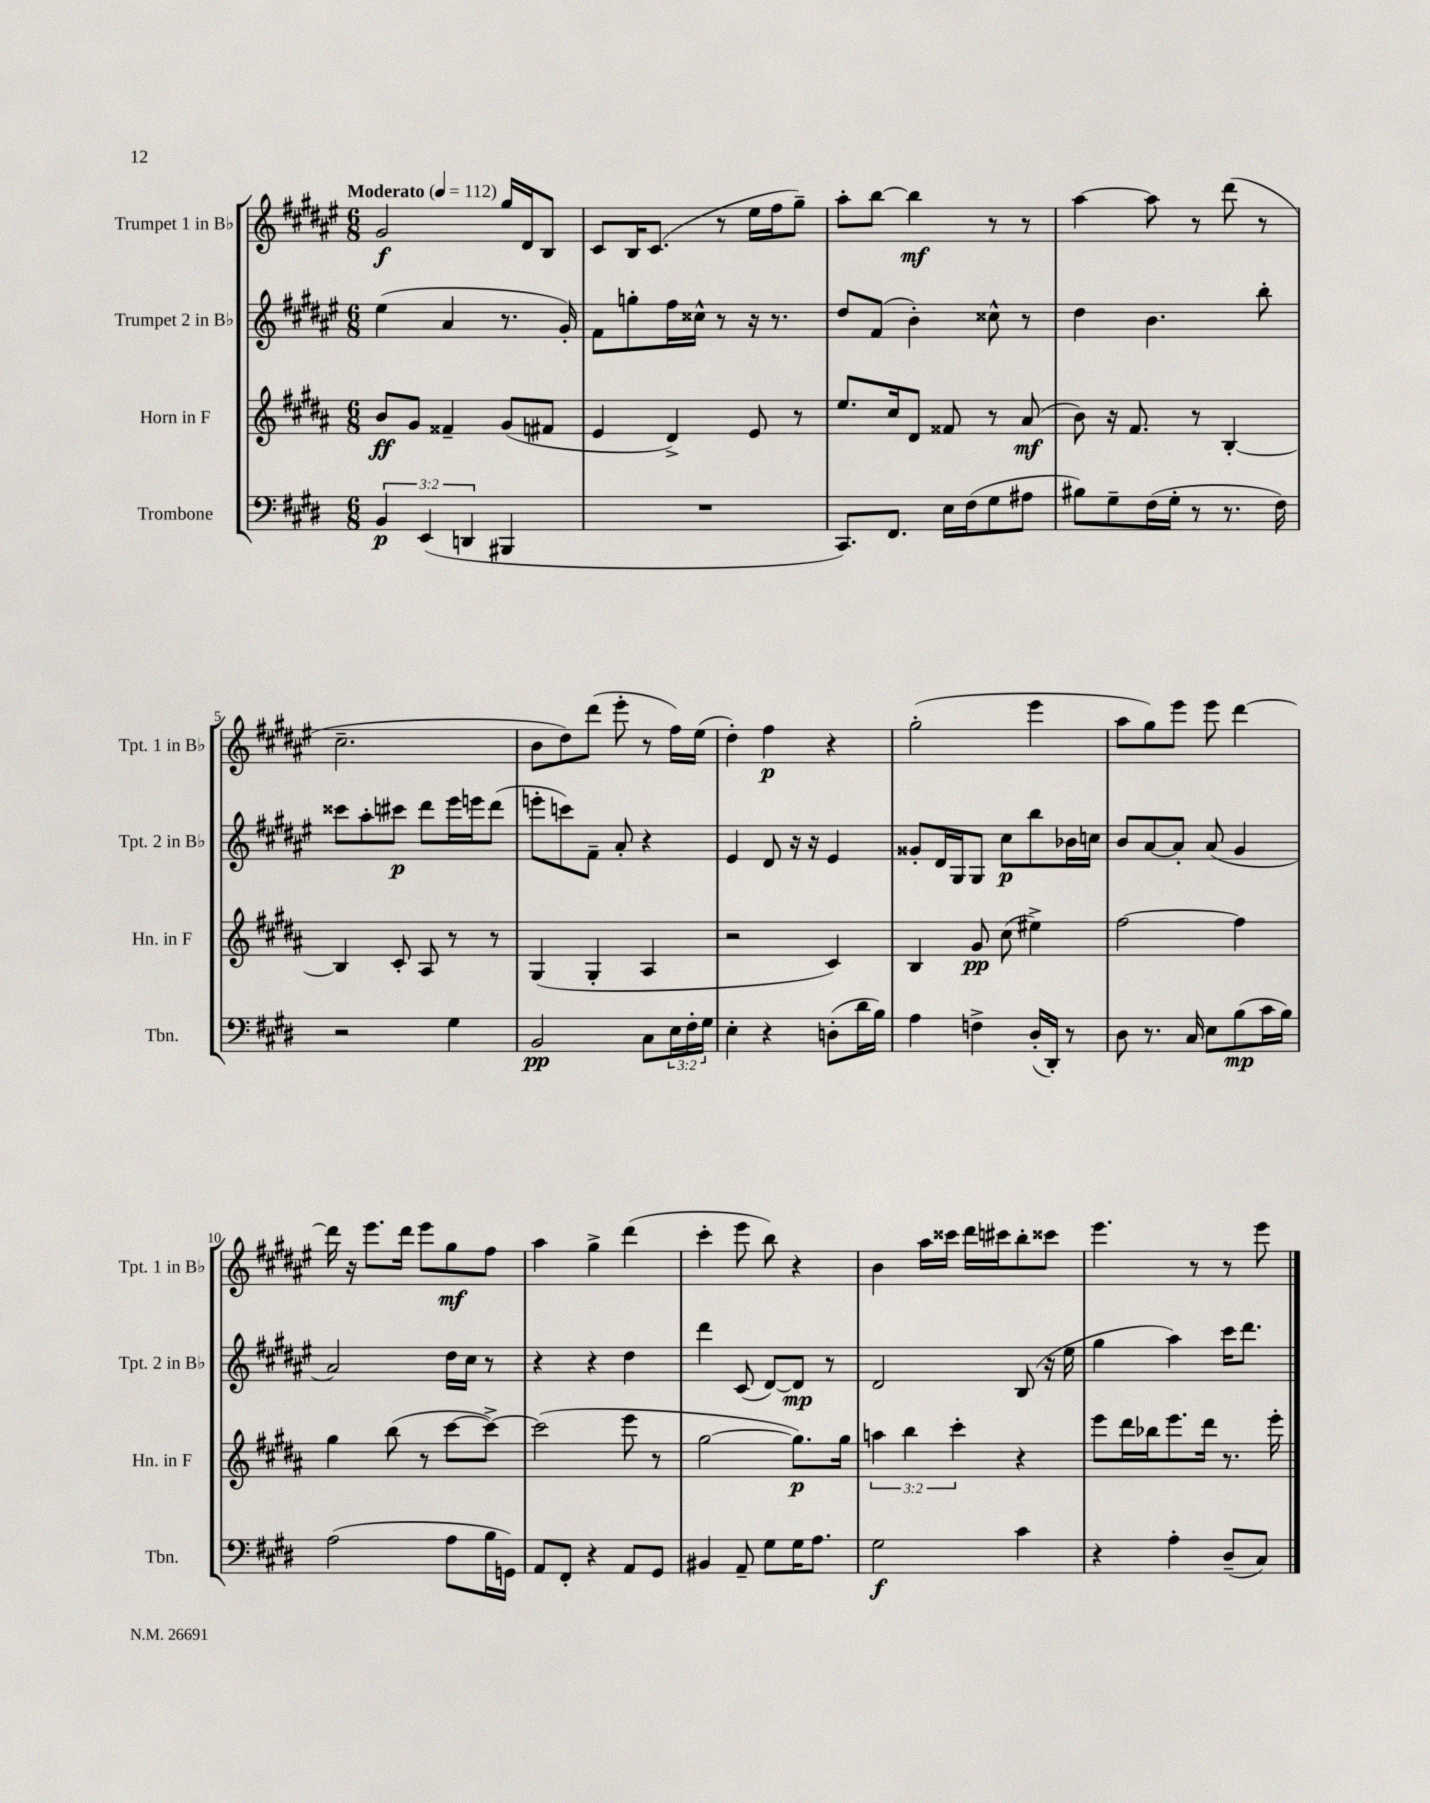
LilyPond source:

<<
\new StaffGroup <<
\new Staff = "s0" \with { instrumentName = "Trumpet 1 in Bb" shortInstrumentName = "Tpt. 1 in Bb" } {
    \clef treble \key fis \major \numericTimeSignature \time 6/8 \tempo "Moderato" 4 = 112
    gis'2\f gis''16 dis'16 b8 |
    cis'8 b16 cis'8.( r8 eis''16 fis''16 gis''8--) |
    ais''8-. b''8~ b''4\mf r8 r8 |
    ais''4~ ais''8 r8 dis'''8( r8 |
    cis''2.-- |
    b'8 dis''8) dis'''8( eis'''8-. r8 fis''16) eis''16( |
    dis''4-.) fis''4\p r4 |
    gis''2-.( eis'''4 |
    ais''8 gis''8) eis'''8 eis'''8 dis'''4~ |
    dis'''16 r16 eis'''8. dis'''16 eis'''8 gis''8\mf fis''8 |
    ais''4 gis''4-> dis'''4( |
    cis'''4-. eis'''8 b''8) r4 |
    b'4 ais''16 cisis'''16 dis'''16 cis'''16 b''8-. cisis'''8 |
    eis'''4. r8 r8 eis'''8 \bar "|." |
}
\new Staff = "s1" \with { instrumentName = "Trumpet 2 in Bb" shortInstrumentName = "Tpt. 2 in Bb" } {
    \clef treble \key fis \major \numericTimeSignature \time 6/8
    eis''4( ais'4 r8. gis'16-.) |
    fis'8 g''8-. fis''16 cisis''16-^ r8 r16 r8. |
    dis''8 fis'8( b'4-.) cisis''8-^ r8 |
    dis''4 b'4. b''8-. |
    cisis'''8 ais''8-. cis'''8\p dis'''8 eis'''16 e'''16 dis'''8( |
    e'''8-. c'''8) fis'8-- ais'8-. r4 |
    eis'4 dis'8 r16 r16 eis'4 |
    gisis'8-. dis'16 gis16 gis8 cis''8\p b''8 bes'16 c''16 |
    b'8 ais'8~ ais'8-. ais'8( gis'4 |
    ais'2) dis''16 cis''16 r8 |
    r4 r4 dis''4 |
    dis'''4 cis'8( dis'8~) dis'8\mp r8 |
    dis'2 b8( r16 eis''16 |
    gis''4 ais''4) cis'''16 dis'''8. \bar "|." |
}
\new Staff = "s2" \with { instrumentName = "Horn in F" shortInstrumentName = "Hn. in F" } {
    \clef treble \key b \major \numericTimeSignature \time 6/8 \override Staff.TupletNumber.text = #tuplet-number::calc-fraction-text
    b'8\ff gis'8 fisis'4-- gis'8( fis'8 |
    e'4 dis'4->) e'8 r8 |
    e''8. cis''16 dis'8 fisis'8 r8 ais'8\mf( |
    b'8) r16 fis'8. r8 b4~-. |
    b4 cis'8-. ais8 r8 r8 |
    gis4( gis4-. ais4 |
    r2 cis'4) |
    b4 gis'8\pp cis''8( eis''4->) |
    fis''2~ fis''4 |
    gis''4 b''8( r8 cis'''8~ cis'''8~->) |
    cis'''2( e'''8 r8 |
    gis''2~ gis''8.\p) gis''16 |
    \tuplet 3/2 { a''4 b''4 cis'''4-. } r4 |
    e'''8 dis'''16 bes''16 e'''8. dis'''16 r8. e'''16-. \bar "|." |
}
\new Staff = "s3" \with { instrumentName = "Trombone" shortInstrumentName = "Tbn." } {
    \clef bass \key e \major \numericTimeSignature \time 6/8 \override Staff.TupletNumber.text = #tuplet-number::calc-fraction-text
    \tuplet 3/2 { b,4\p e,4( d,4 } bis,,4 |
    R2. |
    cis,8.) fis,8. e16 fis16( gis8 ais8 |
    bis8) gis8-- fis16( gis16-. r8 r8. fis16) |
    r2 gis4 |
    b,2\pp cis8 \tuplet 3/2 { e16 fis16-. gis16 } |
    e4-. r4 d8-.( dis'16 b16) |
    a4 f4-> dis16-.( dis,16-.) r8 |
    dis8 r8. cis16 e8 b8\mp( cis'16 b16) |
    a2( a8 b16 g,16) |
    a,8 fis,8-. r4 a,8 gis,8 |
    bis,4 a,8-- gis8 gis16 a8. |
    gis2\f cis'4 |
    r4 a4-. dis8--( cis8) \bar "|." |
}
>>
>>
